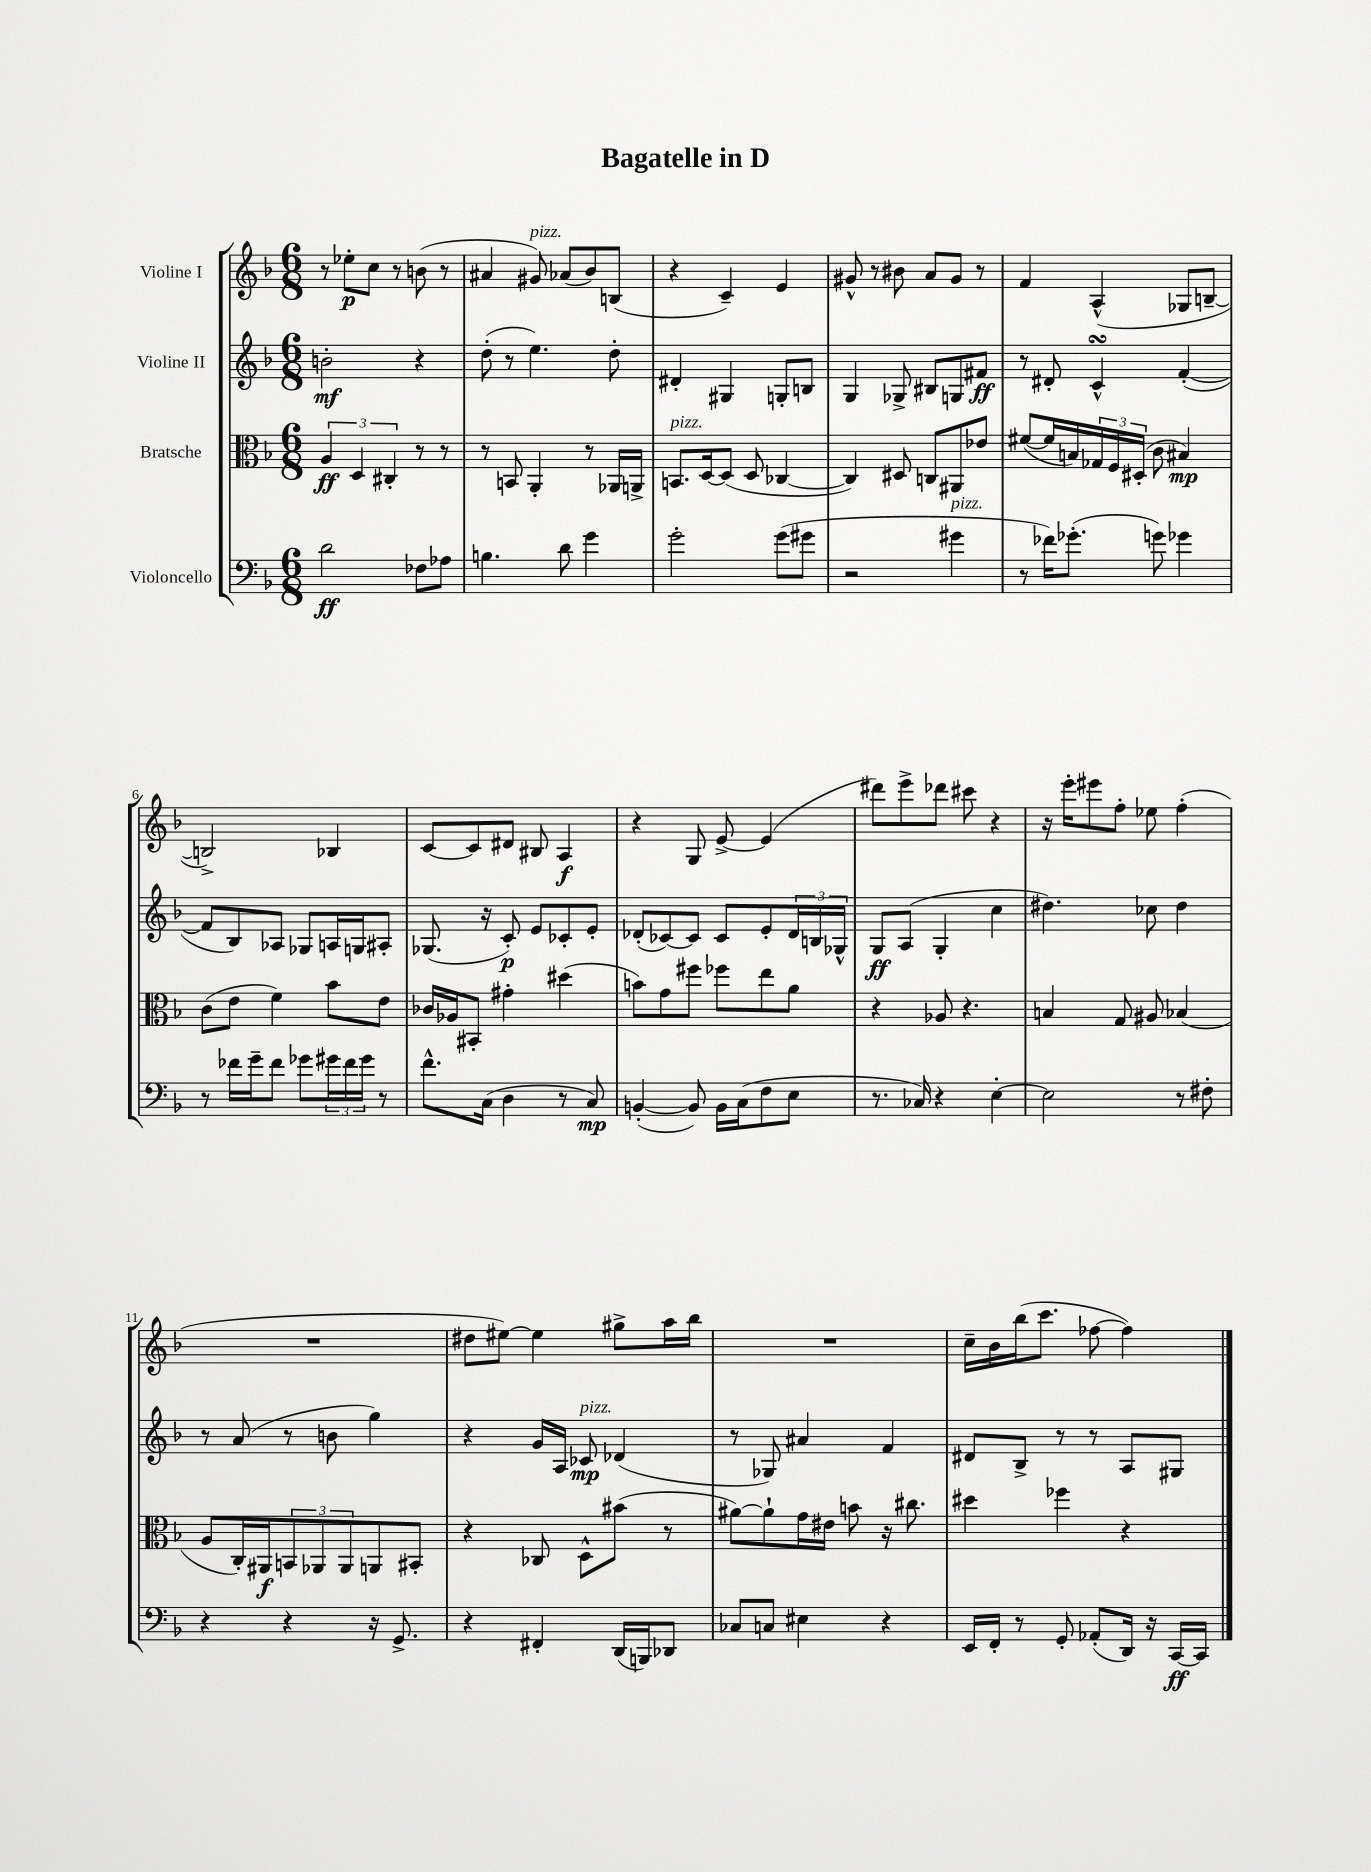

**kern	**kern	**kern	**kern
*staff4	*staff3	*staff2	*staff1
*clefF4	*clefC3	*clefG2	*clefG2
*k[b-]	*k[b-]	*k[b-]	*k[b-]
*M6/8	*M6/8	*M6/8	*M6/8
2d	6A	2b'	8r
.	.	.	8ee-'
.	6D	.	.
.	.	.	8cc
.	6C#'	.	.
.	.	.	8r
8F-	8r	4r	(8b
8A-	8r	.	8r
=	=	=	=
4.B	8r	(8dd'	4a#
.	8BB	8r	.
.	4AA'	4.ee)	8g#)
8d	.	.	(8a-
4g	8r	.	8b-)
.	16AA-	8dd'	(8B
.	16AA^	.	.
=	=	=	=
2g'	8.BB	4d#'	4r
.	[16D	.	.
.	(8D]	4G#	4c~)
.	8D	.	.
(8g	[4C-	8G'	4e
8g#	.	8B	.
=	=	=	=
2r	4C-])	4G	8g#^^
.	.	.	8r
.	8D#	8G-^	8b#
.	8C	8B#	8a
4g#	8AA#	8G	8g#
.	8e-	8f#	8r
=	=	=	=
8r	([8f#	8r	4f
16f-)	16f#]	8d#'	.
(8.g-'	16B)	.	.
.	24G-	4c^^	(4A^^
.	24F	.	.
.	(24D#'	.	.
8g)	8c	.	.
4g-	4B#)	([4f'	8G-
.	.	.	[8B~
=	=	=	=
8r	(8c	8f]	2B^])
16f-	8e	8B-)	.
16g~	.	.	.
8f-	4f)	8A-	.
8g-	.	8G-	.
24g#	8b-	16A	4B-
24f-	.	.	.
.	.	16G	.
24g#	.	.	.
8r	8e	8A#'	.
=	=	=	=
8.f^^	16c-	(8.G-	[8c
.	16A-	.	.
.	8BB#'	.	8c]
(16C	.	16r	.
4D	4g#'	8c')	8d#
.	.	8e	8B#
8r	(4dd#	8c-'	4A
8C)	.	8e'	.
=	=	=	=
([4BB'	8b)	(8d-'	4r
.	8g	[8c-)	.
8BB])	8ff#	8c-]	8G
16BB	8ff-	8c-	[8e^
(16C	.	.	.
8F	8ee	8e'	(4e]
8E	8a	24d-	.
.	.	24B	.
.	.	24G-^^	.
=	=	=	=
8.r	4r	8G	8ddd#)
.	.	(8A	8eee^
16C-)	.	.	.
4r	8A-	4G'	8ddd-
.	4.r	.	8ccc#
[4E'	.	4cc	4r
=	=	=	=
2E]	4B	4.dd#)	16r
.	.	.	16eee'
.	.	.	8eee#
.	8G	.	8ff'
.	8A#	8cc-	8ee-
8r	(4B-	4dd#	(4ff'
8F#'	.	.	.
=	=	=	=
4r	8A	8r	2.r
.	16C')	(8a	.
.	16AA#	.	.
4r	12BB	8r	.
.	12AA-	.	.
.	.	8b	.
.	12AA-	.	.
16r	8AA	4gg)	.
8.GG^	.	.	.
.	8BB#'	.	.
=	=	=	=
4r	4r	4r	8dd#
.	.	.	[8ee#)
4FF#'	8C-	16g	4ee#]
.	.	16A	.
.	8D^^	8c-	.
(16DD	(8b#	(4d-	8gg#^
16BBB)	.	.	.
8DD-	8r	.	16aa
.	.	.	16bb-
=	=	=	=
8C-	[8a#)	8r	2.r
8C	8a#`]	8G-)	.
4E#	16g	4a#	.
.	16e#	.	.
.	8b	.	.
4r	16r	4f	.
.	8.cc#	.	.
=	=	=	=
16EE	4dd#	8d#	16cc~
16FF'	.	.	16b-
8r	.	8B-^	(16bb-
.	.	.	8.ccc
8GG'	4ff-	8r	.
(8AA-'	.	8r	[8ff-
16DD)	4r	8A	4ff-])
16r	.	.	.
[16CC	.	8G#	.
16CC]	.	.	.
==	==	==	==
*-	*-	*-	*-
